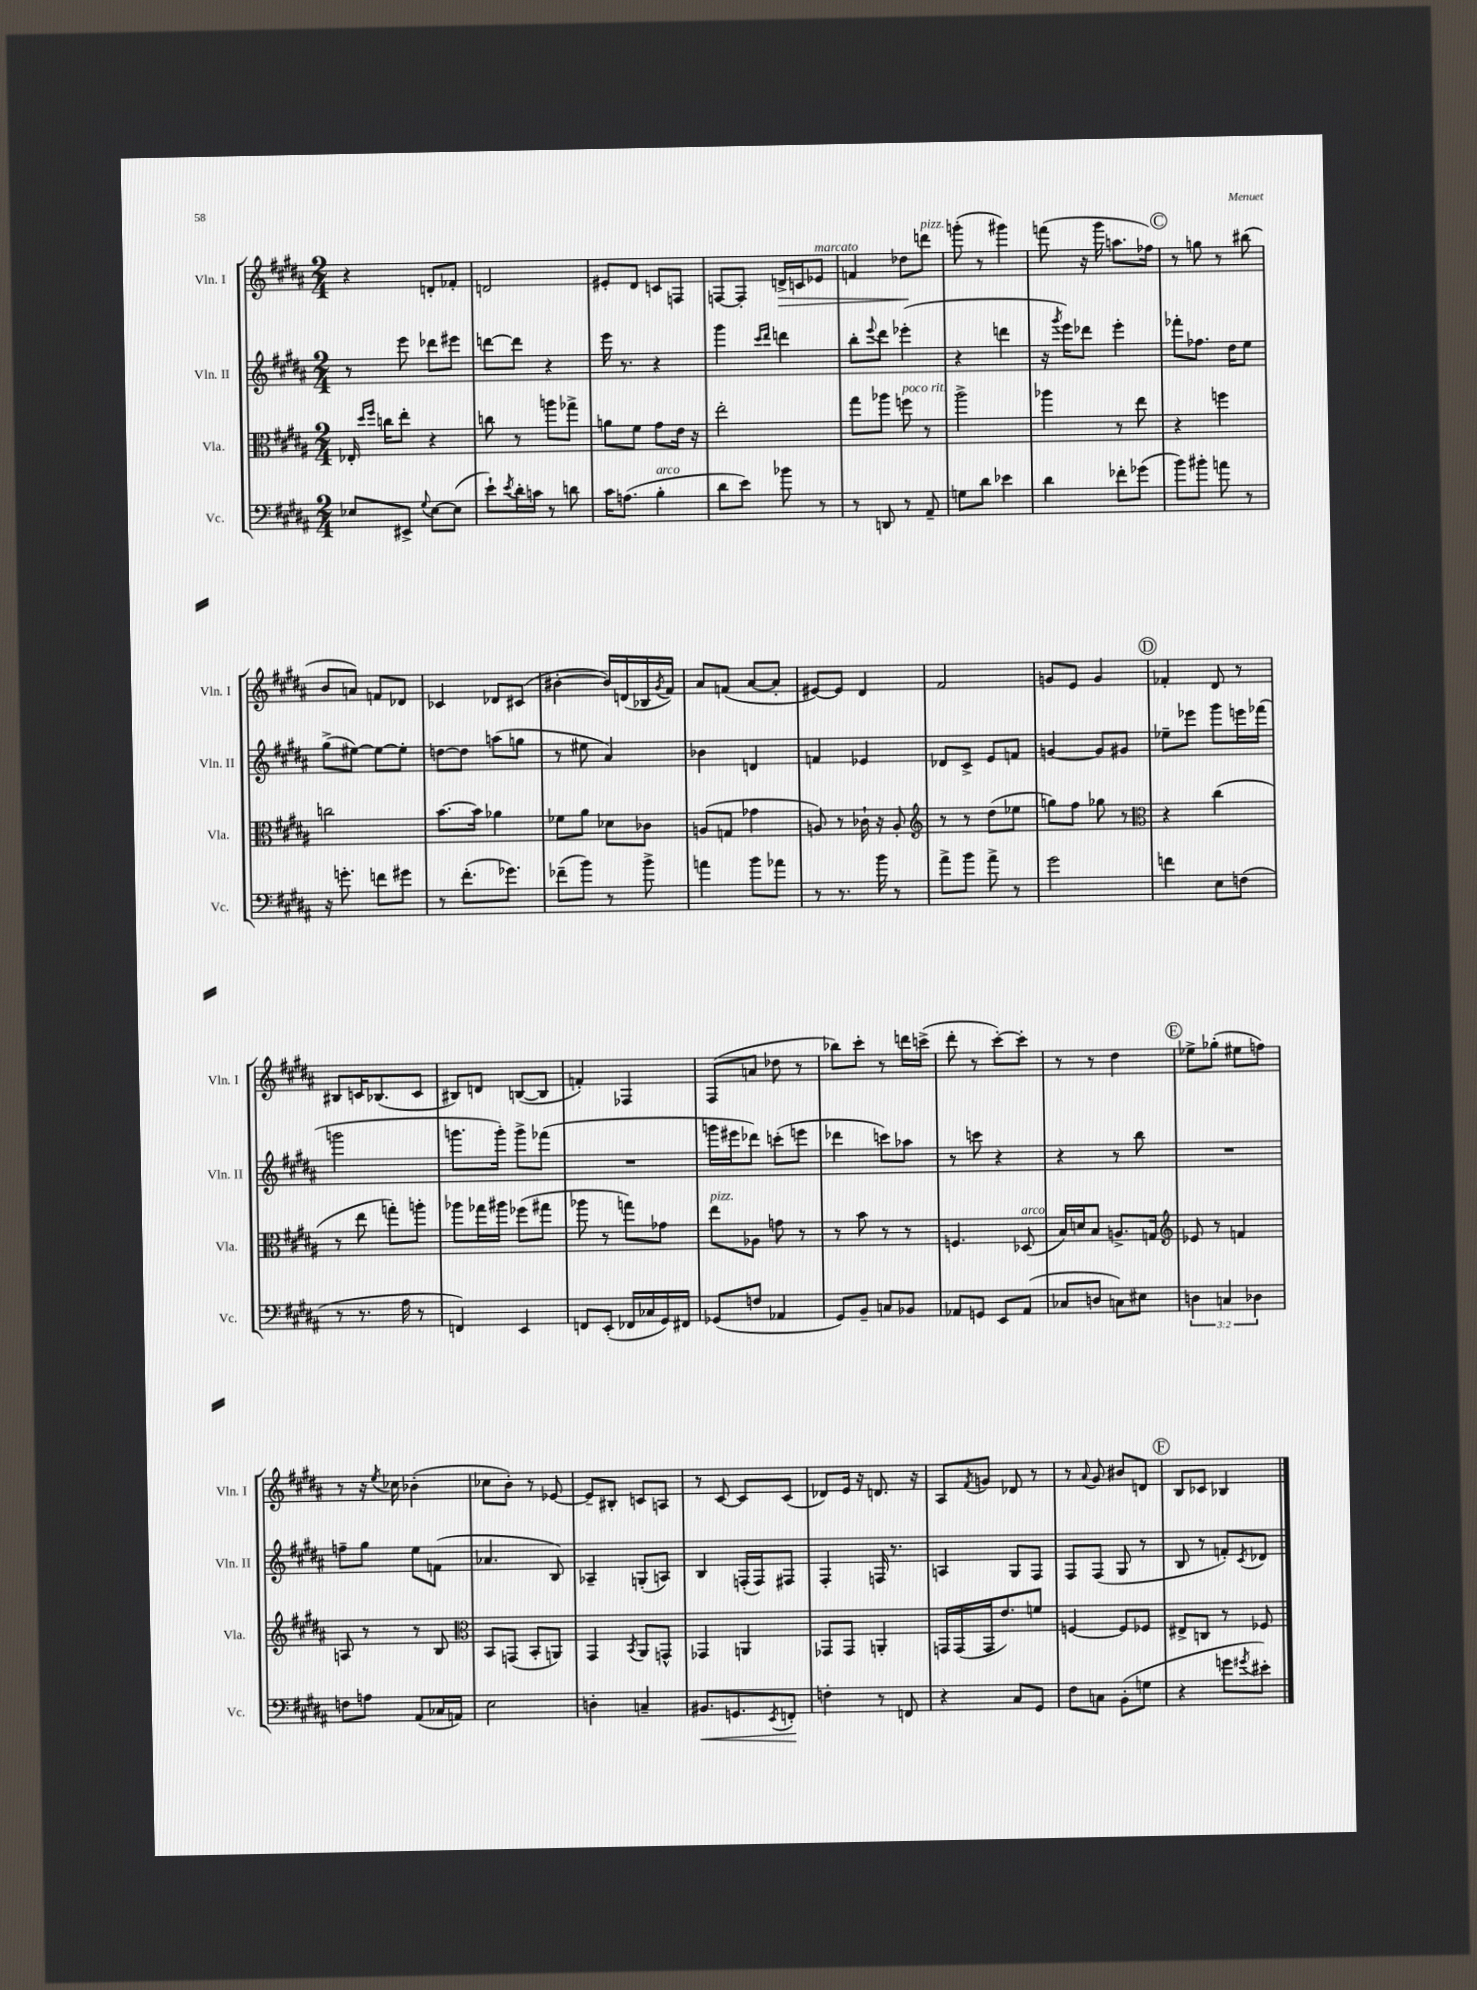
<<
\new StaffGroup <<
\new Staff = "s0" \with { instrumentName = "Vln. I" shortInstrumentName = "Vln. I" } {
    \clef treble \key b \major \numericTimeSignature \time 2/4
    r4 d'8-. fes'8-. |
    d'2 |
    eis'8-. dis'8 c'8 f8 |
    f8~ f8-. d'16->\> c'16 ees'8^\markup { \italic "marcato" } |
    f'4 des''8\! d'''8^\markup { \italic "pizz." } |
    g'''8-.( r8 gis'''4) |
    f'''8( r16 gis'''16 a''8. fes''16) |
    \mark \markup { \circle "C" } r8 g''8 r8 bis''8( |
    b'8 a'8) f'8 des'8 |
    ces'4 des'8 cis'8( |
    bis'4~-. bis'16) d'16( bes16 \acciaccatura { gis'8 } fis'16) |
    ais'8 f'8( ais'8~ ais'8-. |
    eis'8~) eis'8 dis'4 |
    fis'2 |
    g'8 e'8 g'4 |
    \mark \markup { \circle "D" } fes'4-. dis'8 r8 |
    bis8 c'16 bes8.( c'8 |
    bis8) d'8 b8~( b8 |
    f'4-.) fes4 |
    fis8( a'8 des''8 r8 |
    bes''8) cis'''8-. r8 d'''16 c'''16->( |
    dis'''8-. r8 cis'''8~-.) cis'''8-. |
    r8 r8 dis''4 |
    \mark \markup { \circle "E" } ees''8-> ges''8-.( eis''8 f''8) |
    r8 r16 \acciaccatura { e''8 } ces''16 bes'4-.( |
    ces''8 b'8-.) r8 ees'8~ |
    ees'8-- bis8-. c'8 a8 |
    r8 cis'8~ cis'8 cis'8( |
    des'8) e'16 r16 d'8. r16 |
    ais8 \acciaccatura { fis'8 } g'8 des'8 r8 |
    r8 \appoggiatura { ais'8 } gis'8 bis'8 d'8 |
    \mark \markup { \circle "F" } b8 ces'8 bes4 \bar "|." |
}
\new Staff = "s1" \with { instrumentName = "Vln. II" shortInstrumentName = "Vln. II" } {
    \clef treble \key b \major \numericTimeSignature \time 2/4
    r8 e'''8 des'''8 eis'''8 |
    d'''8~ d'''8 r4 |
    e'''16 r8. r4 |
    gis'''4 \grace { cis'''16 dis'''16 } d'''4 |
    b''8-. \appoggiatura { e'''8 } dis'''8 ees'''4-.( |
    r4 d'''4 |
    r16 \acciaccatura { gis'''8 } e'''16) des'''8 e'''4-. |
    \mark \markup { \circle "C" } fes'''8-. fes''8. dis''16 e''8 |
    gis''8->( eis''8~) eis''8~ eis''8-. |
    d''8~ d''8 a''8( g''8 |
    r8 eis''8 ais'4) |
    bes'4 d'4 |
    f'4 ees'4 |
    des'8 cis'8-> e'8 f'8 |
    g'4~ g'8 gis'8 |
    \mark \markup { \circle "D" } ees''8-- ees'''8 gis'''8 e'''16 fes'''16( |
    g'''2 |
    g'''8. g'''16-.) g'''8-> fes'''8( |
    R2 |
    g'''16 eis'''16 des'''8) c'''8-.( e'''8 |
    des'''4 c'''8) aes''8 |
    r8 c'''8 r4 |
    r4 r8 b''8 |
    \mark \markup { \circle "E" } R2 |
    f''8-- gis''8 e''8 f'8( |
    aes'4. b8) |
    aes4-- g8-.( a8) |
    b4 f16-.( f16) fis8 |
    fis4-. f16 r8. |
    a4 gis8 fis8 |
    fis8 fis8( gis8 r8 |
    \mark \markup { \circle "F" } b8 r8 f'8-.) \acciaccatura { cis'8 } des'8 \bar "|." |
}
\new Staff = "s2" \with { instrumentName = "Vla." shortInstrumentName = "Vla." } {
    \clef alto \key b \major \numericTimeSignature \time 2/4
    ees16-. \grace { dis''16 fis''16 } c''16 e''8-. r4 |
    c''8 r8 a''8 ges''8-> |
    a'8 fis'8 gis'8 e'16 r16 |
    e''2-. |
    gis''8 aes''8 f''8^\markup { \italic "poco rit." } r8 |
    ais''2-> |
    aes''4 r8 e''8 |
    \mark \markup { \circle "C" } r4 f''4 |
    c''2 |
    b'8.~ b'16 aes'4 |
    fes'8 ais'8 des'8 ces'8 |
    a8( g8 ges'4 |
    a8) r8 ces'16-! r16 a8-. |
    \clef treble r8 r8 dis''8( ees''8 |
    g''8) fis''8 ges''8 r8 |
    \mark \markup { \circle "D" } \clef alto r4 cis''4( |
    r8 e''8 g''8-.) a''8-. |
    aes''8 ges''16 ais''16 fes''8( gis''8 |
    aes''8 r8 g''8) ges'8 |
    e''8^\markup { \italic "pizz." } aes8 g'8 r8 |
    r8 b'8 r8 r8 |
    f4. des8^\markup { \italic "arco" }( |
    b16) d'16 b8 a8.-> g16 |
    \mark \markup { \circle "E" } \clef treble ees'8 r8 f'4 |
    a8 r8 r8 b8 |
    \clef alto b,8 g,8( b,8-. a,8) |
    gis,4 \acciaccatura { b,8 } ais,8 g,8-^ |
    ges,4 a,4 |
    ges,8 ges,8 a,4-. |
    g,16 g,16( g,16 e'8.) f'8 |
    f4~ f8 fes8 |
    \mark \markup { \circle "F" } eis8-> c8 r8 fes8 \bar "|." |
}
\new Staff = "s3" \with { instrumentName = "Vc." shortInstrumentName = "Vc." } {
    \clef bass \key b \major \numericTimeSignature \time 2/4 \override Staff.TupletNumber.text = #tuplet-number::calc-fraction-text
    ees8 eis,8-> \appoggiatura { gis8 } ees8~ ees8( |
    e'8-!) \acciaccatura { e'8 } dis'16-. c'16 r8 d'8 |
    cis'16 a8.( b4-.^\markup { \italic "arco" } |
    dis'8 e'8) bes'8 r8 |
    r8 d,8 r8 ais,8-- |
    g8 dis'8 ees'4 |
    dis'4 fes'8-. ges'8( |
    \mark \markup { \circle "C" } b'8) bis'8-. a'8 r8 |
    r16 g'8.-. f'8 gis'8 |
    r8 fis'8.-.( ges'8.) |
    fes'8--( b'8) r8 b'8-> |
    a'4 b'8 aes'8 |
    r8 r8. b'16 r8 |
    ais'8-> b'8 ais'8-> r8 |
    gis'2 |
    \mark \markup { \circle "D" } f'4 e8 f8( |
    r8 r8. ais16 r8 |
    f,4) e,4 |
    f,8 e,8-.( fes,16 ces16 gis,16) fis,16 |
    ges,8( f8 aes,4 |
    gis,8) b,8-- c8 bes,8 |
    aes,8 g,8 e,8 aes,8( |
    ces8 d8 c8) eis8 |
    \mark \markup { \circle "E" } \tuplet 3/2 { d4 c4 des4 } |
    f8 a8 ais,8( ces16 a,16) |
    e2 |
    d4-. c4-- |
    bis,8.\< g,8. \acciaccatura { e,8 } f,8-.\! |
    f4-. r8 f,8 |
    r4 cis8 gis,8 |
    fis8 c8 b,8-.( g8 |
    \mark \markup { \circle "F" } r4 g'8 \acciaccatura { gis'8 } eis'8-.) \bar "|." |
}
>>
>>
\layout { \context { \Score \remove "Bar_number_engraver" } }
